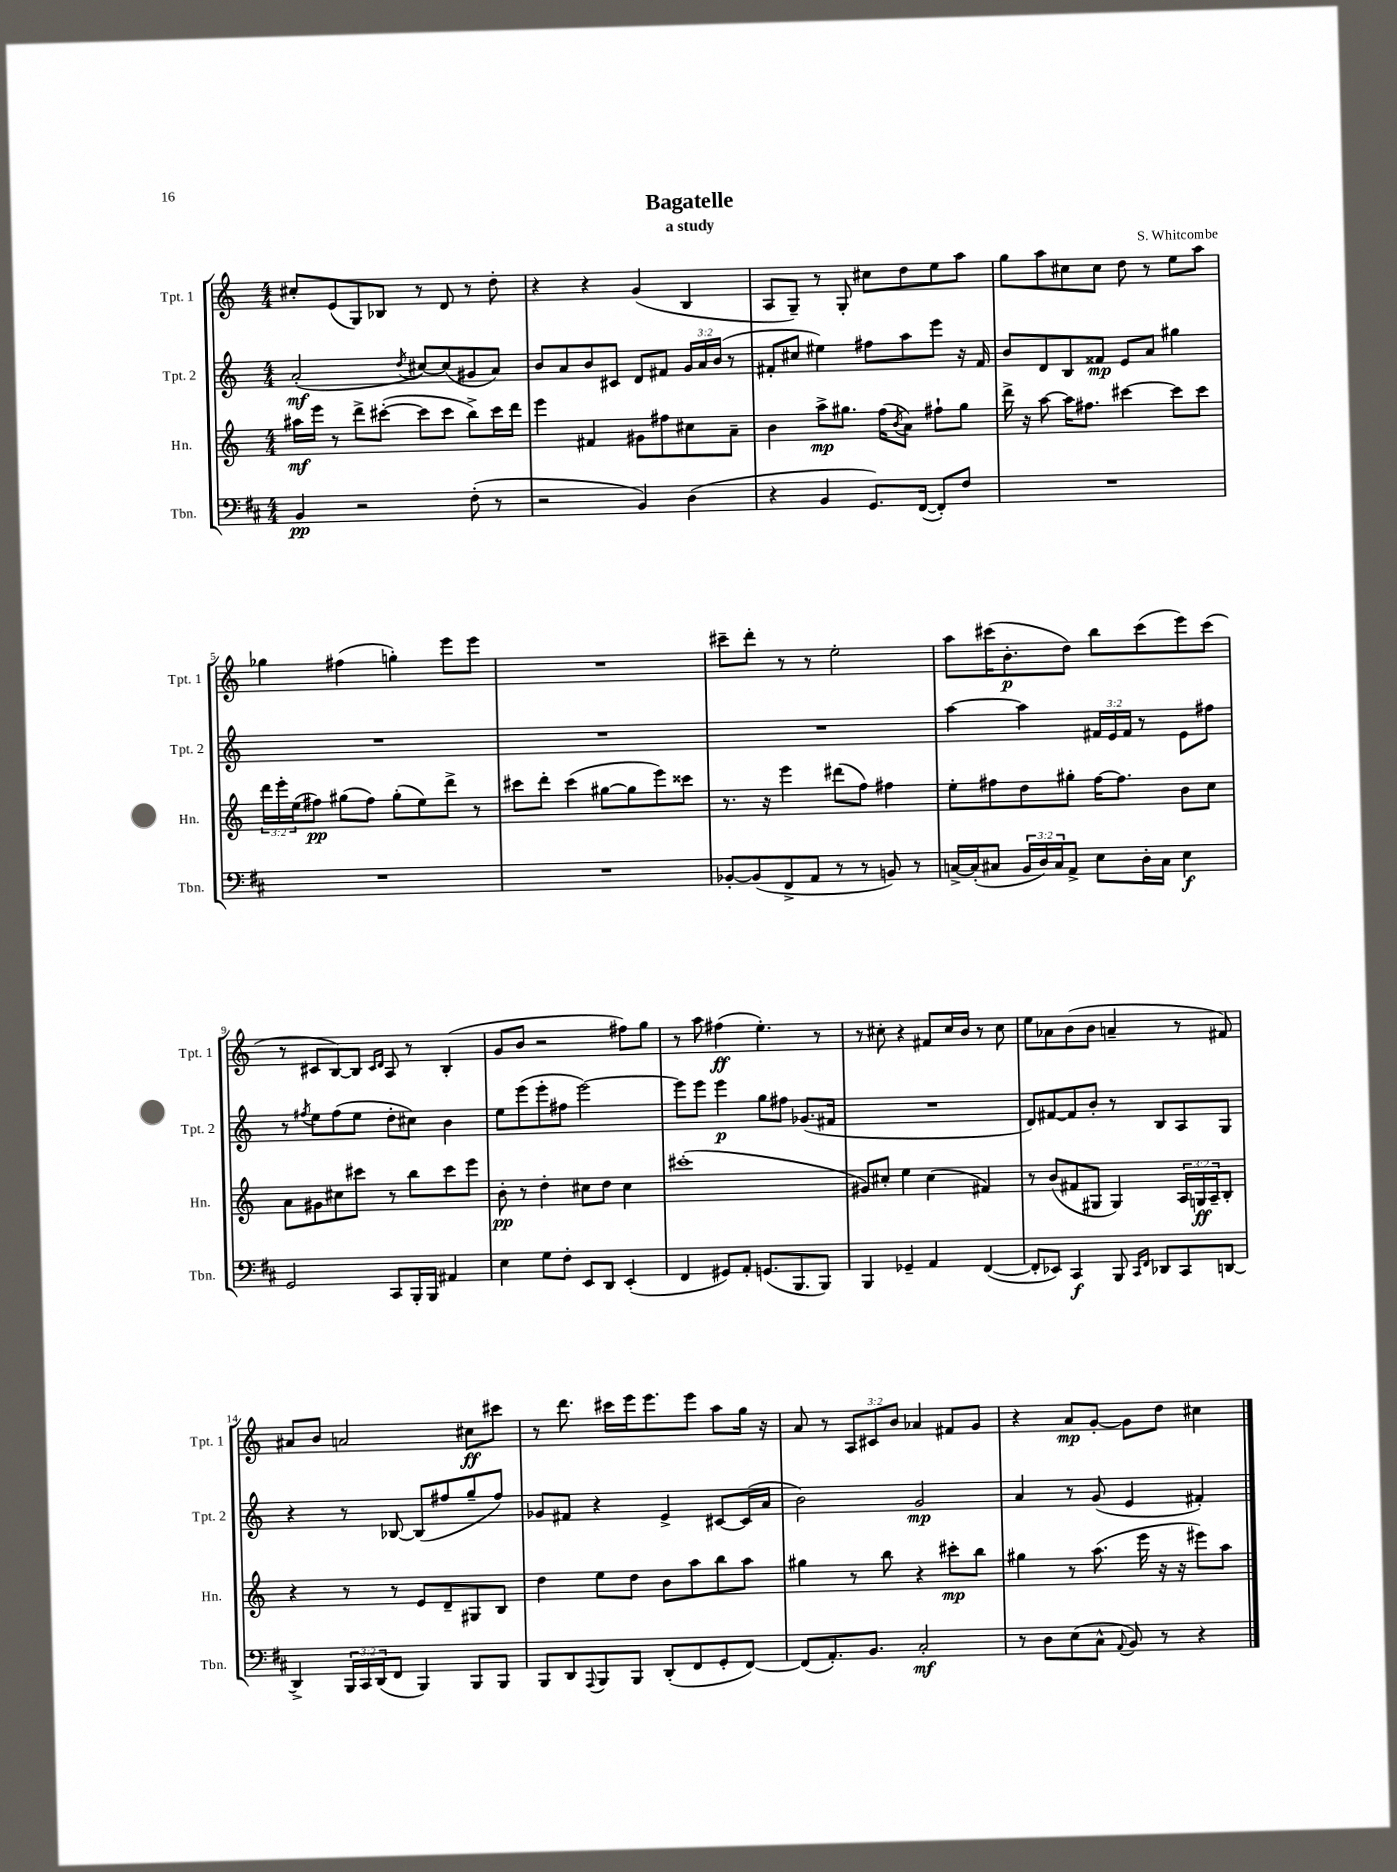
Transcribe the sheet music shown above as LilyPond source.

\header { title = "Bagatelle" composer = "S. Whitcombe" subtitle = "a study" }
<<
\new StaffGroup <<
\new Staff = "s0" \with { instrumentName = "Tpt. 1" shortInstrumentName = "Tpt. 1" } {
    \clef treble \key c \major \numericTimeSignature \time 4/4 \override Staff.TupletNumber.text = #tuplet-number::calc-fraction-text
    cis''8-. e'8( g8) bes8 r8 d'8 r8 d''8-. |
    r4 r4 g'4( b4 |
    a8 g8--) r8 g8-. cis''8 d''8 e''8 a''8 |
    g''8 a''8 cis''8 cis''8 d''8 r8 e''8 a''8 |
    ges''4 fis''4( g''4-.) e'''8 e'''8 |
    R1 |
    cis'''8-- d'''8-. r8 r8 e''2-. |
    a''8 cis'''16( b'8.-.\p d''8) b''8 cis'''8( e'''8) cis'''8( |
    r8 cis'8 b8~) b8 \grace { cis'16 d'16 } a8 r8 b4-.( |
    g'8 b'8 r2 fis''8) g''8 |
    r8 a''8 fis''4\ff( e''4.-.) r8 |
    r8 cis''8-. r4 fis'8 cis''16 b'16 r8 cis''8 |
    e''8 aes'8 b'8( b'8 a'4-- r8 fis'8) |
    ais'8 b'8 a'2 cis''8\ff cis'''8 |
    r8 d'''8. cis'''16 e'''16 e'''8. e'''8 a''8 g''16 r16 |
    a'8 r8 \tuplet 3/2 { a8 cis'8 b'8 } aes'4 fis'8 g'8 |
    r4 a'8\mp g'8~-. g'8 d''8 cis''4 \bar "|." |
}
\new Staff = "s1" \with { instrumentName = "Tpt. 2" shortInstrumentName = "Tpt. 2" } {
    \clef treble \key c \major \numericTimeSignature \time 4/4 \override Staff.TupletNumber.text = #tuplet-number::calc-fraction-text
    a'2-.\mf( \acciaccatura { d''8 } cis''8~) cis''8( gis'8 a'8) |
    b'8 a'8 b'8 cis'8 d'8 fis'8 \tuplet 3/2 { g'16 a'16 b'16( } r8 |
    fis'8-. cis''8 eis''4) fis''8 a''8 e'''8 r16 fis'16 |
    b'8 d'8 b8 fisis'8\mp e'8 a'8 gis''4 |
    R1 |
    R1 |
    R1 |
    a''4~ a''4 \tuplet 3/2 { fis'16 e'16 fis'16 } r8 e'8 fis''8 |
    r8 \acciaccatura { fis''8 } e''8 fis''8( e''8 d''8-. cis''8) b'4 |
    e''8 e'''8( e'''8-. fis''8 e'''2~) |
    e'''8 e'''8 e'''4\p g''8 fis''8 ges'8.( fis'16 |
    R1 |
    d'8) fis'8~ fis'8 b'8-. r8 b8 a8 g8 |
    r4 r8 bes8~ bes8( fis''8 g''8-- fis''8) |
    ges'8 fis'8 r4 e'4-> cis'8~ cis'16( a'16 |
    b'2) g'2\mp |
    a'4 r8 g'8( e'4 fis'4-.) \bar "|." |
}
\new Staff = "s2" \with { instrumentName = "Hn." shortInstrumentName = "Hn." } {
    \clef treble \key c \major \numericTimeSignature \time 4/4 \override Staff.TupletNumber.text = #tuplet-number::calc-fraction-text
    ais''16\mf e'''16 r8 d'''8-> cis'''8~-.( cis'''8 cis'''8 b''8->) cis'''16 d'''16 |
    e'''4 fis'4 gis'8 fis''8 cis''8 a'8-- |
    b'4 a''8->\mp gis''8. f''16( \acciaccatura { b'8 } a'8) fis''8-! gis''8 |
    d'''16-> r16 a''8~ a''16 fis''8. cis'''4~ cis'''8 cis'''8 |
    \tuplet 3/2 { d'''16 e'''16-. e''16( } fis''8\pp) gis''8( fis''8) gis''8-.( e''8) d'''8-> r8 |
    cis'''8 d'''8-. cis'''4( gis''8~ gis''8 e'''8) cisis'''8 |
    r8. r16 e'''4 dis'''8( f''8) fis''4 |
    e''8-. fis''8 d''8 gis''8-. fis''16~ fis''8. b'8 c''8 |
    a'8 gis'8 cis''8 cis'''8 r8 b''8 cis'''8 e'''8 |
    b'8-.\pp r8 d''4-. cis''8 d''8 cis''4 |
    cis'''1-.( |
    gis'8) cis''8-. e''4 cis''4( fis'4) |
    r8 b'8( fis'8 gis8 gis4) \tuplet 3/2 { a16 g16\ff a16-- } b8-. |
    r4 r8 r8 e'8 d'8-- gis8 b8 |
    d''4 e''8 d''8 b'8 a''8 b''8 a''8 |
    gis''4 r8 b''8 r4 cis'''8-.\mp b''8 |
    gis''4 r8 a''8.( e'''16 r16 r16 eis'''8) a''8 \bar "|." |
}
\new Staff = "s3" \with { instrumentName = "Tbn." shortInstrumentName = "Tbn." } {
    \clef bass \key d \major \numericTimeSignature \time 4/4 \override Staff.TupletNumber.text = #tuplet-number::calc-fraction-text
    b,4\pp r2 fis8-.( r8 |
    r2 b,4) d4( |
    r4 b,4 g,8.) fis,16~( fis,8-.) fis8 |
    R1 |
    R1 |
    R1 |
    bes,8~-. bes,8( fis,8-> a,8 r8 r8 b,8) r8 |
    c16~-> c16-.( cis8 \tuplet 3/2 { b,16 d16) cis16 } a,8-> e8 d16-. cis16 e4\f |
    g,2 cis,8 b,,16-. b,,16 ais,4 |
    e4 g8 fis8-. e,8 d,8 e,4-.( |
    fis,4 gis,8) a,8-. g,8.( b,,8. b,,8) |
    b,,4 ges,4-- a,4 fis,4~( |
    fis,8-. ees,8) cis,4\f b,,8 \grace { cis,16 fis,16 } des,8 cis,8 d,8~ |
    d,4-> \tuplet 3/2 { b,,16 cis,16 d,16( } fis,8 b,,4) b,,8 b,,8 |
    b,,8 d,8 \appoggiatura { a,,8 } b,,8 b,,8 d,8-.( fis,8 g,8-. fis,8~) |
    fis,8( a,8.-.) b,8. cis2-.\mf |
    r8 d8 e8( cis8-^ \appoggiatura { a,8 } b,8) r8 r4 \bar "|." |
}
>>
>>
